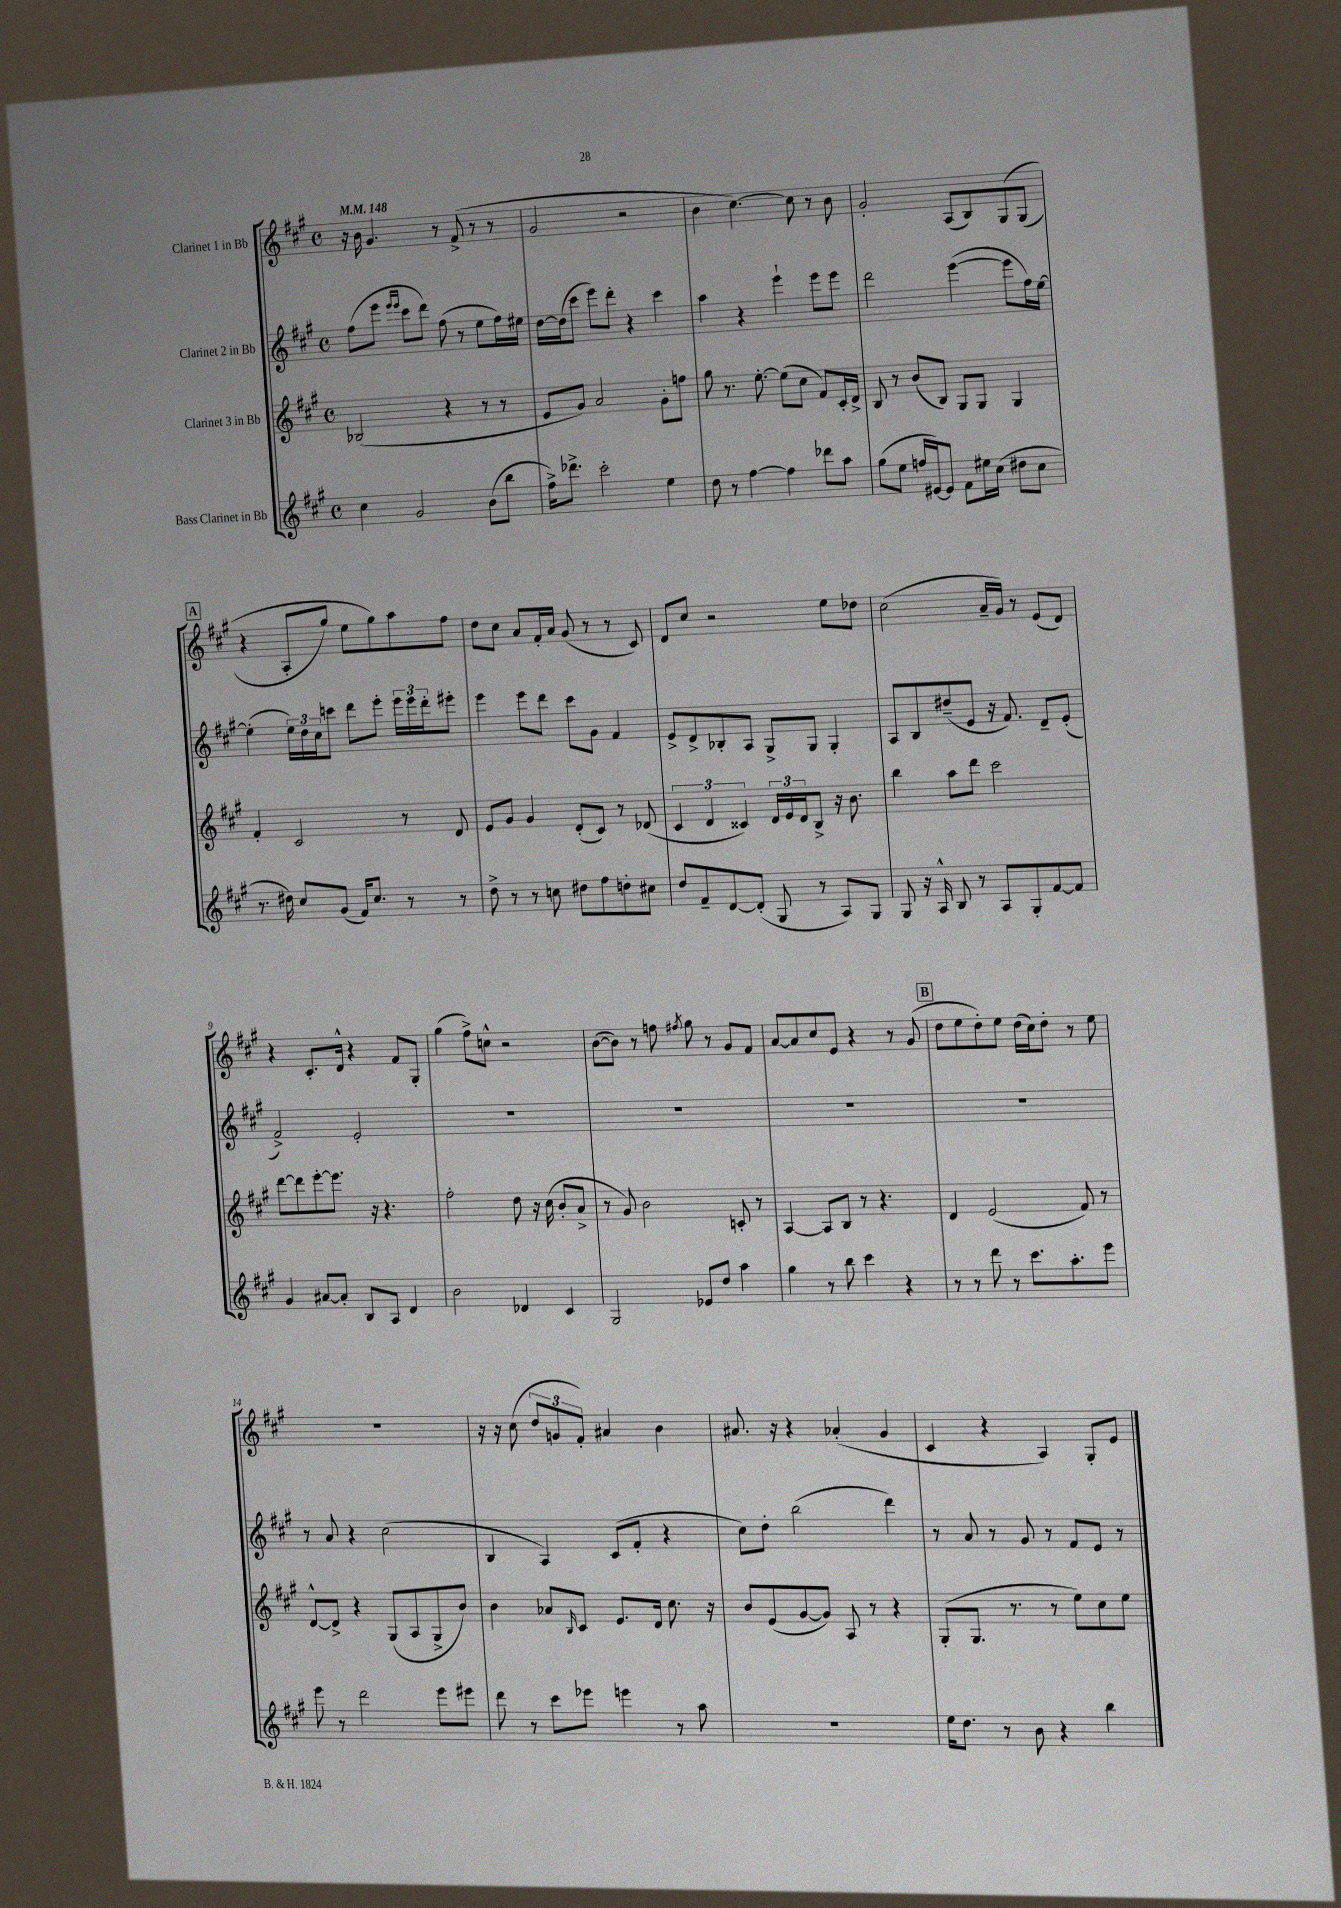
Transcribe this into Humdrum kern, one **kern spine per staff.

**kern	**kern	**kern	**kern
*staff4	*staff3	*staff2	*staff1
*clefG2	*clefG2	*clefG2	*clefG2
*k[f#c#g#]	*k[f#c#g#]	*k[f#c#g#]	*k[f#c#g#]
*M4/4	*M4/4	*M4/4	*M4/4
*met(c)	*met(c)	*met(c)	*met(c)
*MM148	*MM148	*MM148	*MM148
4cc#\	(2B-/	(8ff#\L	16r
.	.	.	16b\
.	.	8eee\J	4.g#/
.	.	16qqeee/LL	.
.	.	16qqeee/JJ	.
2g#/	.	8ccc#\L	.
.	.	8ddd\J)	.
.	4r	(8ff#\	8r
.	.	8r	(8f#^/
(8b\L	8r	8ee\L	8r
8bb\J	8r	16ff#\L)	8r
.	.	16ee#\JJ	.
=	=	=	=
16ff#^\LK)	8e/L	[16dd\LL	2g#/
8.ddd-^\J	.	(16dd\]J	.
.	8g#/J)	8ccc#\J	.
2ccc#'\	2a/	8eee\L)	.
.	.	8ddd'\J	.
.	.	4r	2r
4ee\	8g#'\L	4ccc#\	.
.	8ff\J	.	.
=	=	=	=
8dd\	8gg#\	4aa\	4b\
8r	8.r	.	.
[4ff#\	.	4r	[4.cc#\)
.	[8.ee'\	.	.
4ff#\]	(8ee\]L	4eee`\	.
.	8cc#\J	.	8cc#\]
8ddd-\L	8f#/L)	8eee\L	8r
8aa\J	16c#'/L	8eee\J	8b\
.	16d^/JJ	.	.
=	=	=	=
(8gg#\L	8B/	2ddd\	2g#'/
8ee\J	8r	.	.
16ff/LL	(8b/L	.	.
[16e#/J)	.	.	.
8e#/]J	8B/J)	.	.
8f#\L	8G#/L	([4eee\	(8A/L
16ee#\L	8G#/J	.	8B/)
(16cc#\JJ	.	.	.
8dd#\L	4G#/	8eee\]L	&(8G#/
8cc#\J	.	16ff#\L)	(8G#/J
.	.	[16ee\JJ	.
=	=	=	=
8.r	4f#'/	(4ee'\]	4r
16dd#\)	.	.	.
8cc#/L	2c#/	24ee\LL)	8A'/L
.	.	24dd\	.
.	.	24cc#\J	.
(8g#/J	.	8ccc\J	8gg#/J)
16f#/LK)	.	8ddd\L	8ee\L
8.cc#/J	.	.	.
.	.	8eee'\J	8gg#\&)
8r	8r	24eee\LL	8aa\
.	.	24eee\	.
.	.	24ddd'\J	.
8r	8d/	8eee#'\J	8ff#\J
=	=	=	=
8dd^\	8e/L	4eee\	8dd\L
8r	8g#/J	.	8cc#\J
8r	4g#/	8eee\L	8a/L
8cc\	.	8ddd\J	16f#'/L
.	.	.	16a/JJ
8dd#\L	(8d'/L	8ccc#\L	(8g#/
8ff#\	8c#/J)	8g#\J	8r
8dd'\	8r	4f#/	8r
8cc#\J	(8d-/	.	8c#/)
=	=	=	=
8dd/L	6c#/	8e^/L	8d/L
8f#~/	.	8d^/	8cc#/J
.	6d/	.	.
[8d/	.	8B-'/	2r
.	6c##/)	.	.
(8d'/]J	.	8A/J	.
8G#/	24d/LL	8G#^/L	.
.	24e/	.	.
.	24d/J	.	.
8r	8B^/J	8G#/J	.
8A/L)	16r	4G#'/	8ee\L
.	8.b\	.	.
8G#/J	.	.	8dd-\J
=	=	=	=
8G#/	4bb\	8A/L	(2cc#\
16r	.	8B/	.
16A^^/	.	.	.
8B/	8aa\L	(8dd#~/	.
8r	8ddd\J	8e/J	.
8A/L	2ccc#\	16r	16a~/LL
.	.	8.f#/)	16g#/JJ)
8G#'/	.	.	8r
[8f#/	.	8d~/L	(8e/L
8f#/]J	.	(8e'/J	8d/J)
=	=	=	=
4g#/	[8ddd\L	2f#^/)	4r
.	8ddd\]	.	.
[8a#/L	[8eee'\	.	8.c#'/L
8a#'/]J	8.eee\]J	.	.
.	.	.	16d^^/Jk
8B/L	.	2e'/	4r
.	16r	.	.
8A/J	4.r	.	.
4d/	.	.	8f#/L
.	.	.	8G#'/J
=	=	=	=
2b\	2ff#'\	1r	(4gg#\
.	.	.	8ff#^\L)
.	.	.	8cc^^\J
4d-/	8dd\	.	2r
.	16r	.	.
.	(16cc#\	.	.
4c#/	8b'/L	.	.
.	8a^/J	.	.
=	=	=	=
2G#/	8r	1r	([8b\L
.	8g#/)	.	8b\]J)
.	2b\	.	8r
.	.	.	8ff\
.	.	.	8qff#/
8e-/L	.	.	8gg#\
8dd/J	.	.	8r
4aa\	8c'/	.	8g#/L
.	8r	.	8f#/J
=	=	=	=
4gg#\	[4A/	1r	[8a/L
.	.	.	8a/]
8r	8A/]L	.	8cc#/
8bb\	8B/J	.	8e/J
4ccc#\	8r	.	4r
.	4.r	.	.
4r	.	.	8r
.	.	.	(8g#/
=	=	=	=
8r	4d/	1r	8dd\L
8r	.	.	8ee\
8ddd\	(2e/	.	8dd'\)
8r	.	.	8ee\J
8.ccc#\L	.	.	(16dd\LL
.	.	.	16cc#\J)
.	.	.	8dd'\J
8.aa'\	.	.	.
.	8f#/)	.	8r
8eee\J	8r	.	8ee\
=	=	=	=
8eee\	[8d^^/L	8r	1r
8r	8d^/]J	8a/	.
2ddd\	4r	4r	.
.	(8G#/L	(2cc#\	.
.	8A/	.	.
8eee\L	8G#^/	.	.
8eee#\J	8b/J)	.	.
=	=	=	=
8ddd\	4b\	4B/	16r
.	.	.	16r
8r	.	.	(8cc#\
8ccc#\L	8a-/L	4A/)	12dd/L
.	.	.	12g/
.	16qqB/	.	.
8eee-\J	8c#/J	.	.
.	.	.	12f#'/J)
4eee\	8.e/L	(8c#/L	4a#/
.	.	8f#'/J	.
.	16d/Jk	.	.
8r	8.cc#\	4r	4b\
8aa\	.	.	.
.	16r	.	.
=	=	=	=
1r	8b/L	8cc#\L)	8.a#/
.	(8e/	8dd'\J	.
.	.	.	16r
.	[8g#/	(2bb\	4r
.	8g#/]J)	.	.
.	8A/	.	(4a-'/
.	8r	.	.
.	4r	4ddd\)	4g#/
=	=	=	=
16ee\LK	(8G#'/L	8r	4c#/
8.dd\J	.	.	.
.	8.G#/J	8a/	.
8r	.	8r	4r
.	8.r	.	.
8b\	.	8g#/	.
4r	8r	8r	4A/)
.	8ee\L)	8f#/L	.
4bb\	8cc#\	8e/J	8G#'/L
.	8ee\J	8r	8e/J
==	==	==	==
*-	*-	*-	*-
